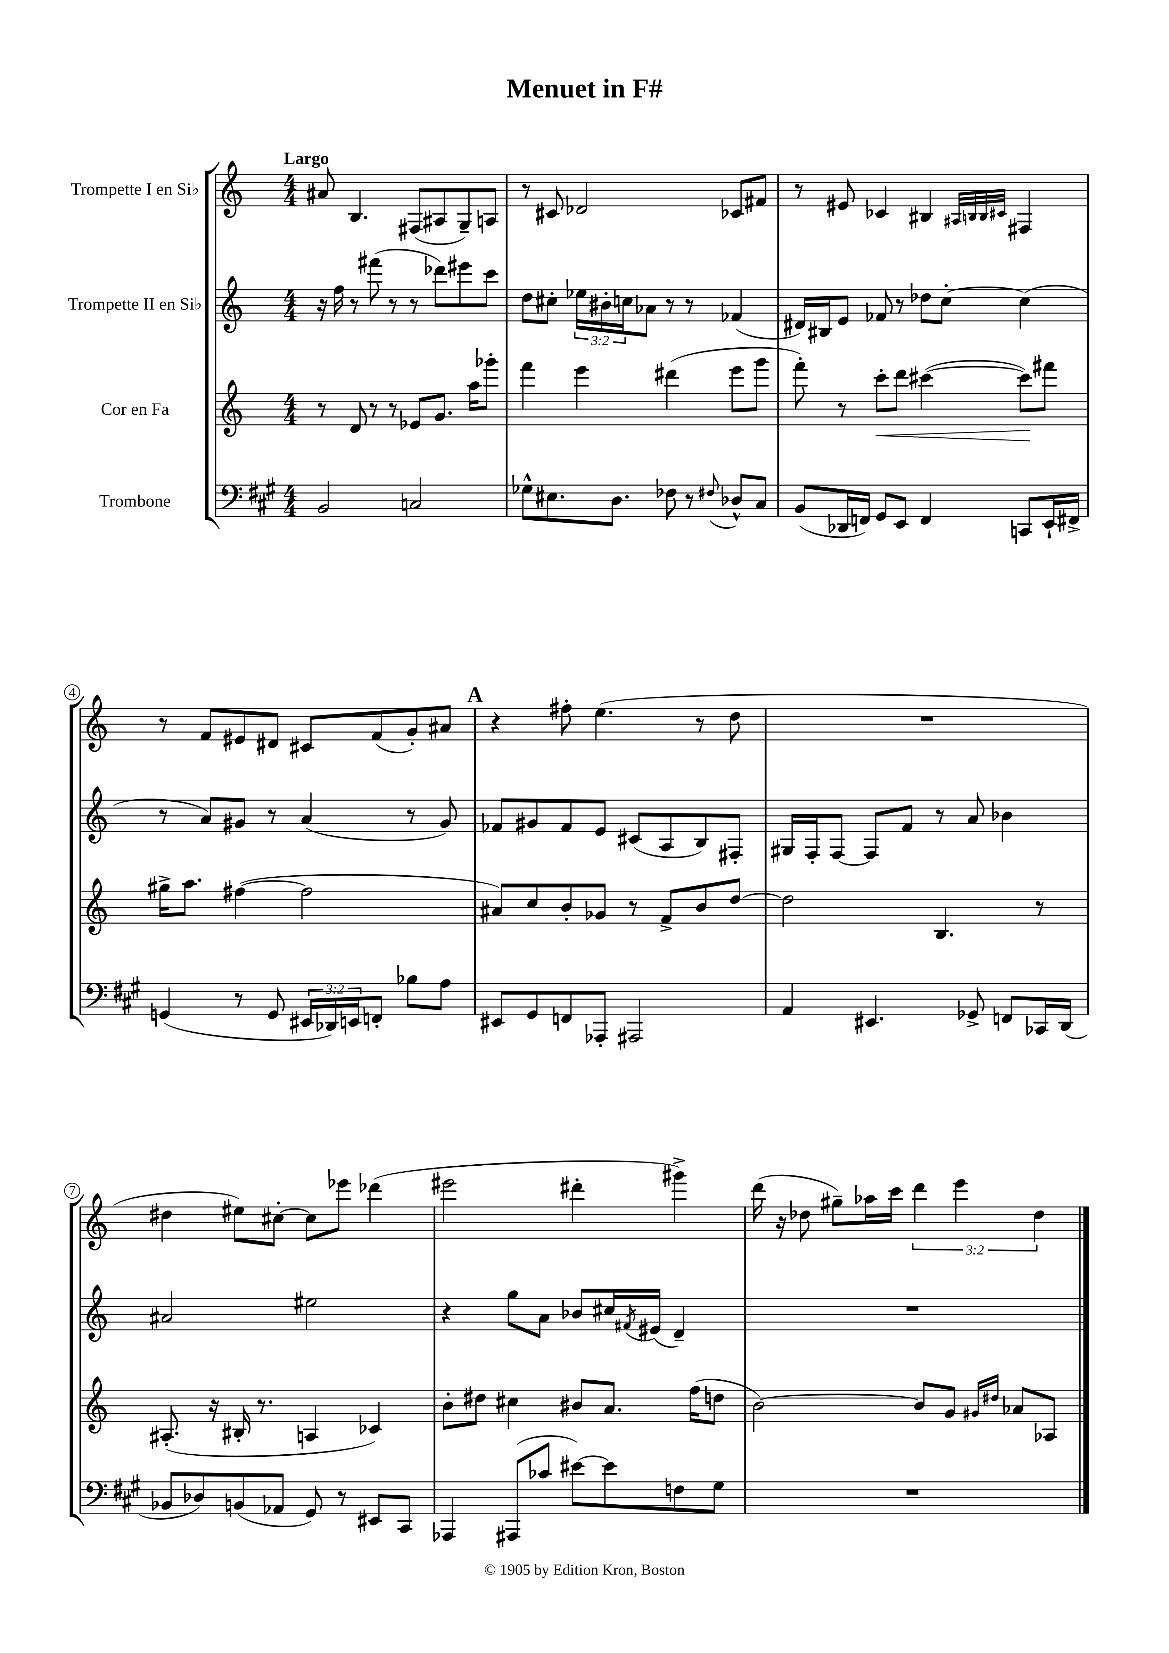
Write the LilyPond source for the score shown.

\header { title = "Menuet in F#" }
<<
\new StaffGroup <<
\new Staff = "s0" \with { instrumentName = "Trompette I en Sib" } {
    \clef treble \key c \major \numericTimeSignature \time 4/4 \override Staff.TupletNumber.text = #tuplet-number::calc-fraction-text \tempo "Largo"
    ais'8 b4. fis8( ais8 g8--) a8 |
    r8 cis'8 des'2 ces'8 fis'8 |
    r8 eis'8 ces'4 bis4 \grace { ais32 b32 b32 cis'32 } fis4 |
    r8 f'8 eis'8 dis'8 cis'8 f'8( g'8-.) ais'8 |
    \mark \markup { \bold "A" } r4 fis''8-. e''4.( r8 d''8 |
    R1 |
    dis''4 eis''8) cis''8~-. cis''8 ees'''8 des'''4( |
    eis'''2 dis'''4-. gis'''4->) |
    d'''16( r16 des''8 gis''8--) aes''16 c'''16 \tuplet 3/2 { d'''4 e'''4 des''4 } \bar "|." |
}
\new Staff = "s1" \with { instrumentName = "Trompette II en Sib" } {
    \clef treble \key c \major \numericTimeSignature \time 4/4 \override Staff.TupletNumber.text = #tuplet-number::calc-fraction-text
    r16 f''16 r8 fis'''8( r8 r8 des'''8) eis'''8 c'''8 |
    d''8 cis''8-. \tuplet 3/2 { ees''16 bis'16-. c''16 } aes'8 r8 r8 fes'4( |
    dis'16) bis16 e'8 fes'8 r8 des''8 c''8~-. c''4( |
    r8 a'8) gis'8 r8 a'4( r8 gis'8) |
    \mark \markup { \bold "A" } fes'8 gis'8 fes'8 e'8 cis'8( a8 b8) fis8-. |
    gis16 f16-. f8~ f8 f'8 r8 a'8 bes'4 |
    ais'2 eis''2 |
    r4 g''8 a'8 bes'8 cis''16 \acciaccatura { fis'8 } eis'16( d'4--) |
    R1 \bar "|." |
}
\new Staff = "s2" \with { instrumentName = "Cor en Fa" } {
    \clef treble \key c \major \numericTimeSignature \time 4/4
    r8 d'8 r8 r8 ees'8 g'8. a''16 ges'''8-. |
    f'''4 e'''4 dis'''4( e'''8 g'''8 |
    f'''8-.) r8 c'''8-.\< d'''8 cis'''4~( cis'''8\!) fis'''8 |
    gis''16-> a''8. fis''4~( fis''2 |
    \mark \markup { \bold "A" } ais'8) c''8 b'8-. ges'8 r8 f'8-> b'8 d''8~ |
    d''2 b4. r8 |
    ais8.-.( r16 bis16-. r8. a4 ces'4) |
    b'8-. dis''8 cis''4 bis'8 a'8. f''16( d''8 |
    b'2~) b'8 g'8 \grace { gis'16 dis''16 } aes'8 aes8 \bar "|." |
}
\new Staff = "s3" \with { instrumentName = "Trombone" } {
    \clef bass \key a \major \numericTimeSignature \time 4/4 \override Staff.TupletNumber.text = #tuplet-number::calc-fraction-text
    b,2 c2 |
    ges8-^ eis8. d8. fes8 r8 \appoggiatura { fis8 } des8-^ cis8 |
    b,8( des,16 f,16) gis,8 e,8 f,4 c,8 e,16-! fis,16-> |
    g,4( r8 g,8 \tuplet 3/2 { eis,16 des,16) e,16 } f,8-. bes8 a8 |
    \mark \markup { \bold "A" } eis,8 gis,8 f,8 aes,,8-. ais,,2 |
    a,4 eis,4. ges,8-> f,8 ces,16 d,16( |
    bes,8 des8) b,8( aes,8 gis,8) r8 eis,8 cis,8 |
    aes,,4 ais,,8( ces'8 eis'8~) eis'8 f8 gis8 |
    R1 \bar "|." |
}
>>
>>
\layout { \context { \Score \override BarNumber.stencil = #(make-stencil-circler 0.1 0.3 ly:text-interface::print) } }
